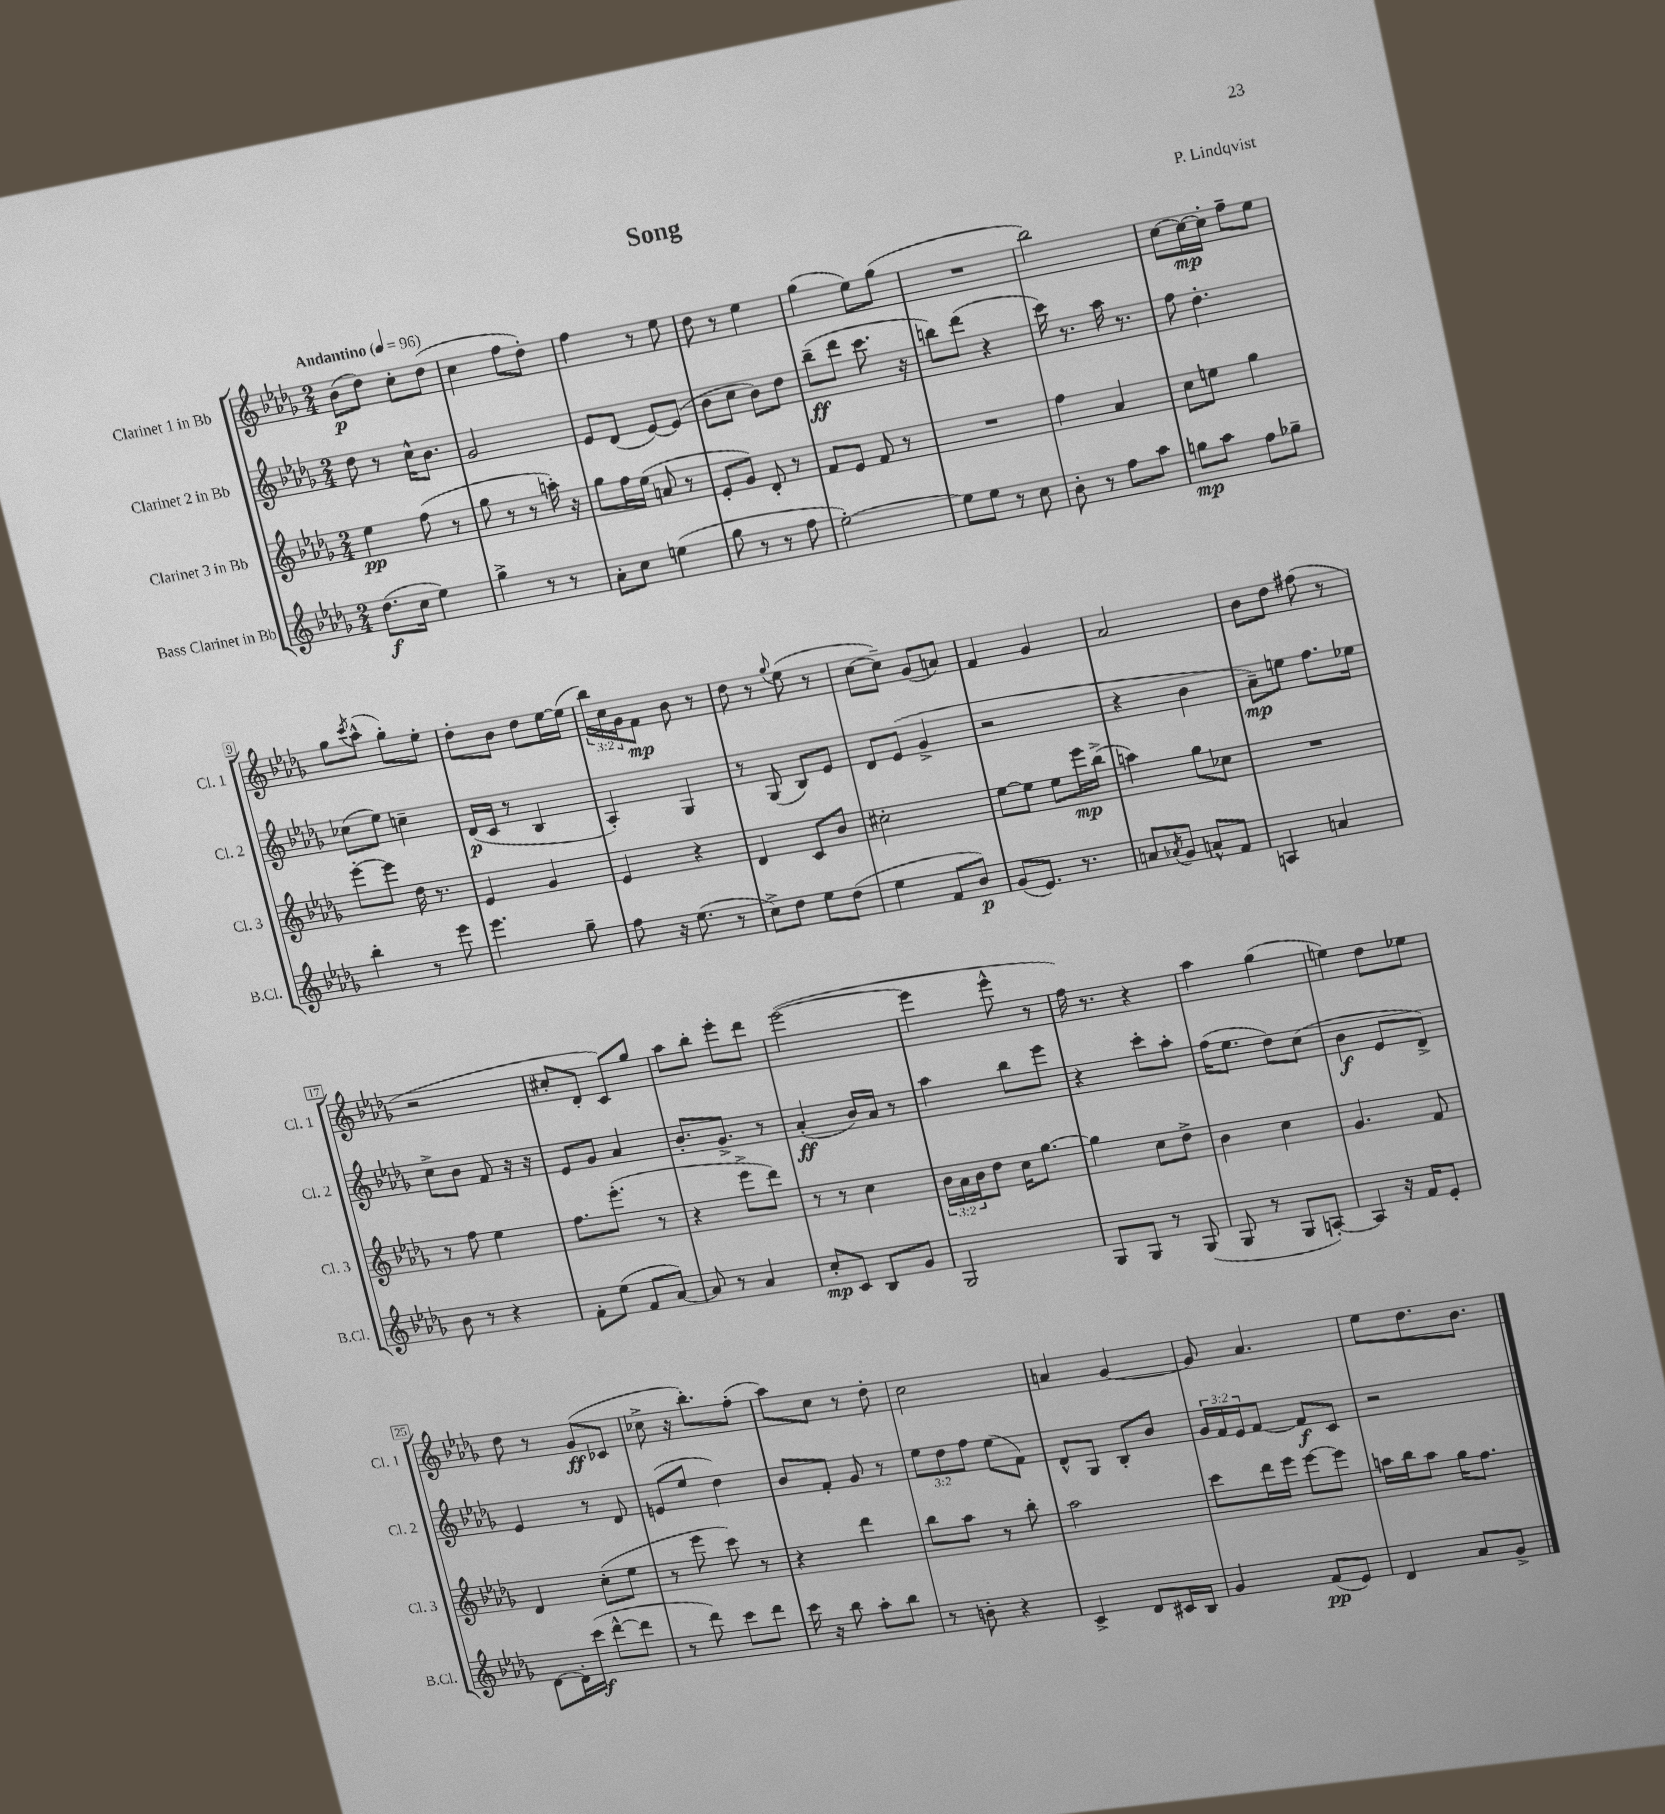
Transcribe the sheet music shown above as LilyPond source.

\header { title = "Song" composer = "P. Lindqvist" }
<<
\new StaffGroup <<
\new Staff = "s0" \with { instrumentName = "Clarinet 1 in Bb" shortInstrumentName = "Cl. 1" } {
    \clef treble \key des \major \numericTimeSignature \time 2/4 \override Staff.TupletNumber.text = #tuplet-number::calc-fraction-text \tempo "Andantino" 4 = 96
    bes'8\p( des''8) c''8-. des''8( |
    c''4 f''8 des''8-.) |
    f''4 r8 ees''8 |
    des''8 r8 ees''4 |
    ges''4( ees''8) ges''8( |
    R2 |
    bes''2) |
    c''8~ c''16~\mp c''16-. f''8-- ees''8 |
    ges''8 \acciaccatura { c'''8 } aes''8-^( ges''8-.) ees''8-. |
    des''8-. bes'8 des''8 ees''16~ ees''16( |
    \tuplet 3/2 { bes''16) c''16 ges'16 } f'8\mp bes'8 r8 |
    des''8 r8 \appoggiatura { ges''8 } ees''8( r8 |
    c''8~ c''8--) ges'8( a'8) |
    f'4 ges'4 |
    aes'2 |
    bes'8 des''8 fis''8( r8 |
    r2 |
    cis''8-. des'8-. c'8) ges''8 |
    aes''8 bes''8-. ees'''8-. des'''8 |
    ees'''2~( |
    ees'''4 ees'''8-^ r8 |
    f''16) r8. r4 |
    aes''4 ges''4( |
    e''4) des''8 ees''8 |
    des''8 r8 ges'8\ff( ces'8 |
    ces''8-> r16 bes''8.-.) f''8-.( |
    aes''8) c''8 r8 des''8-. |
    c''2 |
    a'4 ges'4~ |
    ges'8 aes'4. |
    ees''8 des''8. bes'8. \bar "|." |
}
\new Staff = "s1" \with { instrumentName = "Clarinet 2 in Bb" shortInstrumentName = "Cl. 2" } {
    \clef treble \key des \major \numericTimeSignature \time 2/4 \override Staff.TupletNumber.text = #tuplet-number::calc-fraction-text
    des''8 r8 c''16-^ bes'8. |
    ges'2 |
    ees'8 des'8( ees'8~) ees'8( |
    bes'8 c''8 bes'8) des''8 |
    bes''8--\ff( des'''8 c'''8. r16 |
    b''8) des'''8( r4 |
    c'''16) r8. aes''16 r8. |
    f''8 des''4.-. |
    ces''8( ees''8) c''4-- |
    des'16\p( c'16 r8 bes4 |
    aes4-.) ges4 |
    r8 ges8( bes8) ees'8 |
    des'8 ees'8( ges'4-> |
    r2 |
    r4 bes'4 |
    aes'8--\mp) e''8 f''8. ees''16 |
    c''8-> bes'8 f'8 r16 r16 |
    ees'8 ges'8 aes'4 |
    bes'8.-. ges'8.-> r8 |
    aes'4-.\ff( bes'16) aes'16 r8 |
    aes''4 bes''8 ees'''8 |
    r4 c'''8-. aes''8-. |
    f''16( ees''8. des''8) c''8( |
    bes'4\f ees'8 des'8->) |
    ees'4 r8 des'8 |
    e'8( ees''8 des''4) |
    bes'8 f'8-. ges'8 r8 |
    \tuplet 3/2 { ees''8 des''8 f''8 } ees''8( f'8) |
    des'8-^ ges8 bes8-. bes'8 |
    \tuplet 3/2 { ges'16 f'16 ees'16 } f'8~ f'8\f c'8 |
    r2 \bar "|." |
}
\new Staff = "s2" \with { instrumentName = "Clarinet 3 in Bb" shortInstrumentName = "Cl. 3" } {
    \clef treble \key des \major \numericTimeSignature \time 2/4 \override Staff.TupletNumber.text = #tuplet-number::calc-fraction-text
    ees''4\pp f''8( r8 |
    ges''8 r8 r8 a''16-.) r16 |
    ges''8 f''16 ees''16( a'8 r8 |
    ees'8-. ges'8) des'8-. r8 |
    f'8 ees'8 f'8 r8 |
    R2 |
    f''4 aes'4 |
    c''8 e''8 ges''4 |
    ees'''8~-. ees'''8 des''16 r8. |
    ees'4 ges'4 |
    ees'4 r4 |
    des'4 c'8 bes'8 |
    cis''2-. |
    ees''8~ ees''8 ees''8 ees'''16\mp bes''16->( |
    a''4) ges''8 ces''8 |
    R2 |
    r8 f''8 ees''4 |
    f''8. ees'''8.-.( r8 |
    r4 ees'''8-> des'''8) |
    r8 r8 c''4 |
    \tuplet 3/2 { bes'16 aes'16 bes'16 } des''8 c''16 ges''8.~ |
    ges''4 c''8 des''8-> |
    bes'4 c''4 |
    ges'4. f'8 |
    des'4 c''8-.( ees''8 |
    r8 ees'''8 c'''8) r8 |
    r4 des'''4 |
    bes''8 aes''8 r8 bes''8-. |
    aes''2 |
    c'''8 des'''16 ees'''16 ees'''8~ ees'''8 |
    a''16 bes''16 a''8 ges''16 f''8. \bar "|." |
}
\new Staff = "s3" \with { instrumentName = "Bass Clarinet in Bb" shortInstrumentName = "B.Cl." } {
    \clef treble \key des \major \numericTimeSignature \time 2/4
    des''8.\f( c''16 ees''4) |
    ges''4-> r8 r8 |
    aes'8-. c''8 e''4( |
    ges''8 r8 r8 f''8 |
    ees''2~-.) |
    ees''8 ees''8 r8 c''8 |
    bes'8-. r8 f''8 aes''8 |
    g''8\mp aes''8 f''8 ges''8-- |
    bes''4-. r8 ees'''8 |
    ees'''4. ges''8-- |
    f''8 r16 ees''8.( r8 |
    c''8->) des''8 ees''8 des''8( |
    ees''4 f'8 bes'8\p) |
    ges'8( ees'8.) r8. |
    a'8 \acciaccatura { aes'8 } ges'8 a'8-^ f'8 |
    a4 a'4 |
    bes'8 r8 r4 |
    f'8-. ees''8( f'8 aes'8~) |
    aes'8 r8 aes'4 |
    c''8-.\mp c'8 bes8 ges'8 |
    ges2 |
    ges8 ges8 r8 ges8( |
    ges8 r8 ges8 a8~-.) |
    a4 r16 f'16 ees'8-. |
    des'8~ des'16-. c'''16\f( des'''8~-^ des'''8 |
    r8 des'''8) c'''8 des'''8 |
    c'''16 r16 bes''8 aes''8-. bes''8 |
    r8 b'8-. r4 |
    c'4-> des'8 cis'16 bes16 |
    ges'4 f'8\pp( ees'8) |
    des'4 aes'8 ges'8-> \bar "|." |
}
>>
>>
\layout { \context { \Score \override BarNumber.stencil = #(make-stencil-boxer 0.1 0.3 ly:text-interface::print) } }
